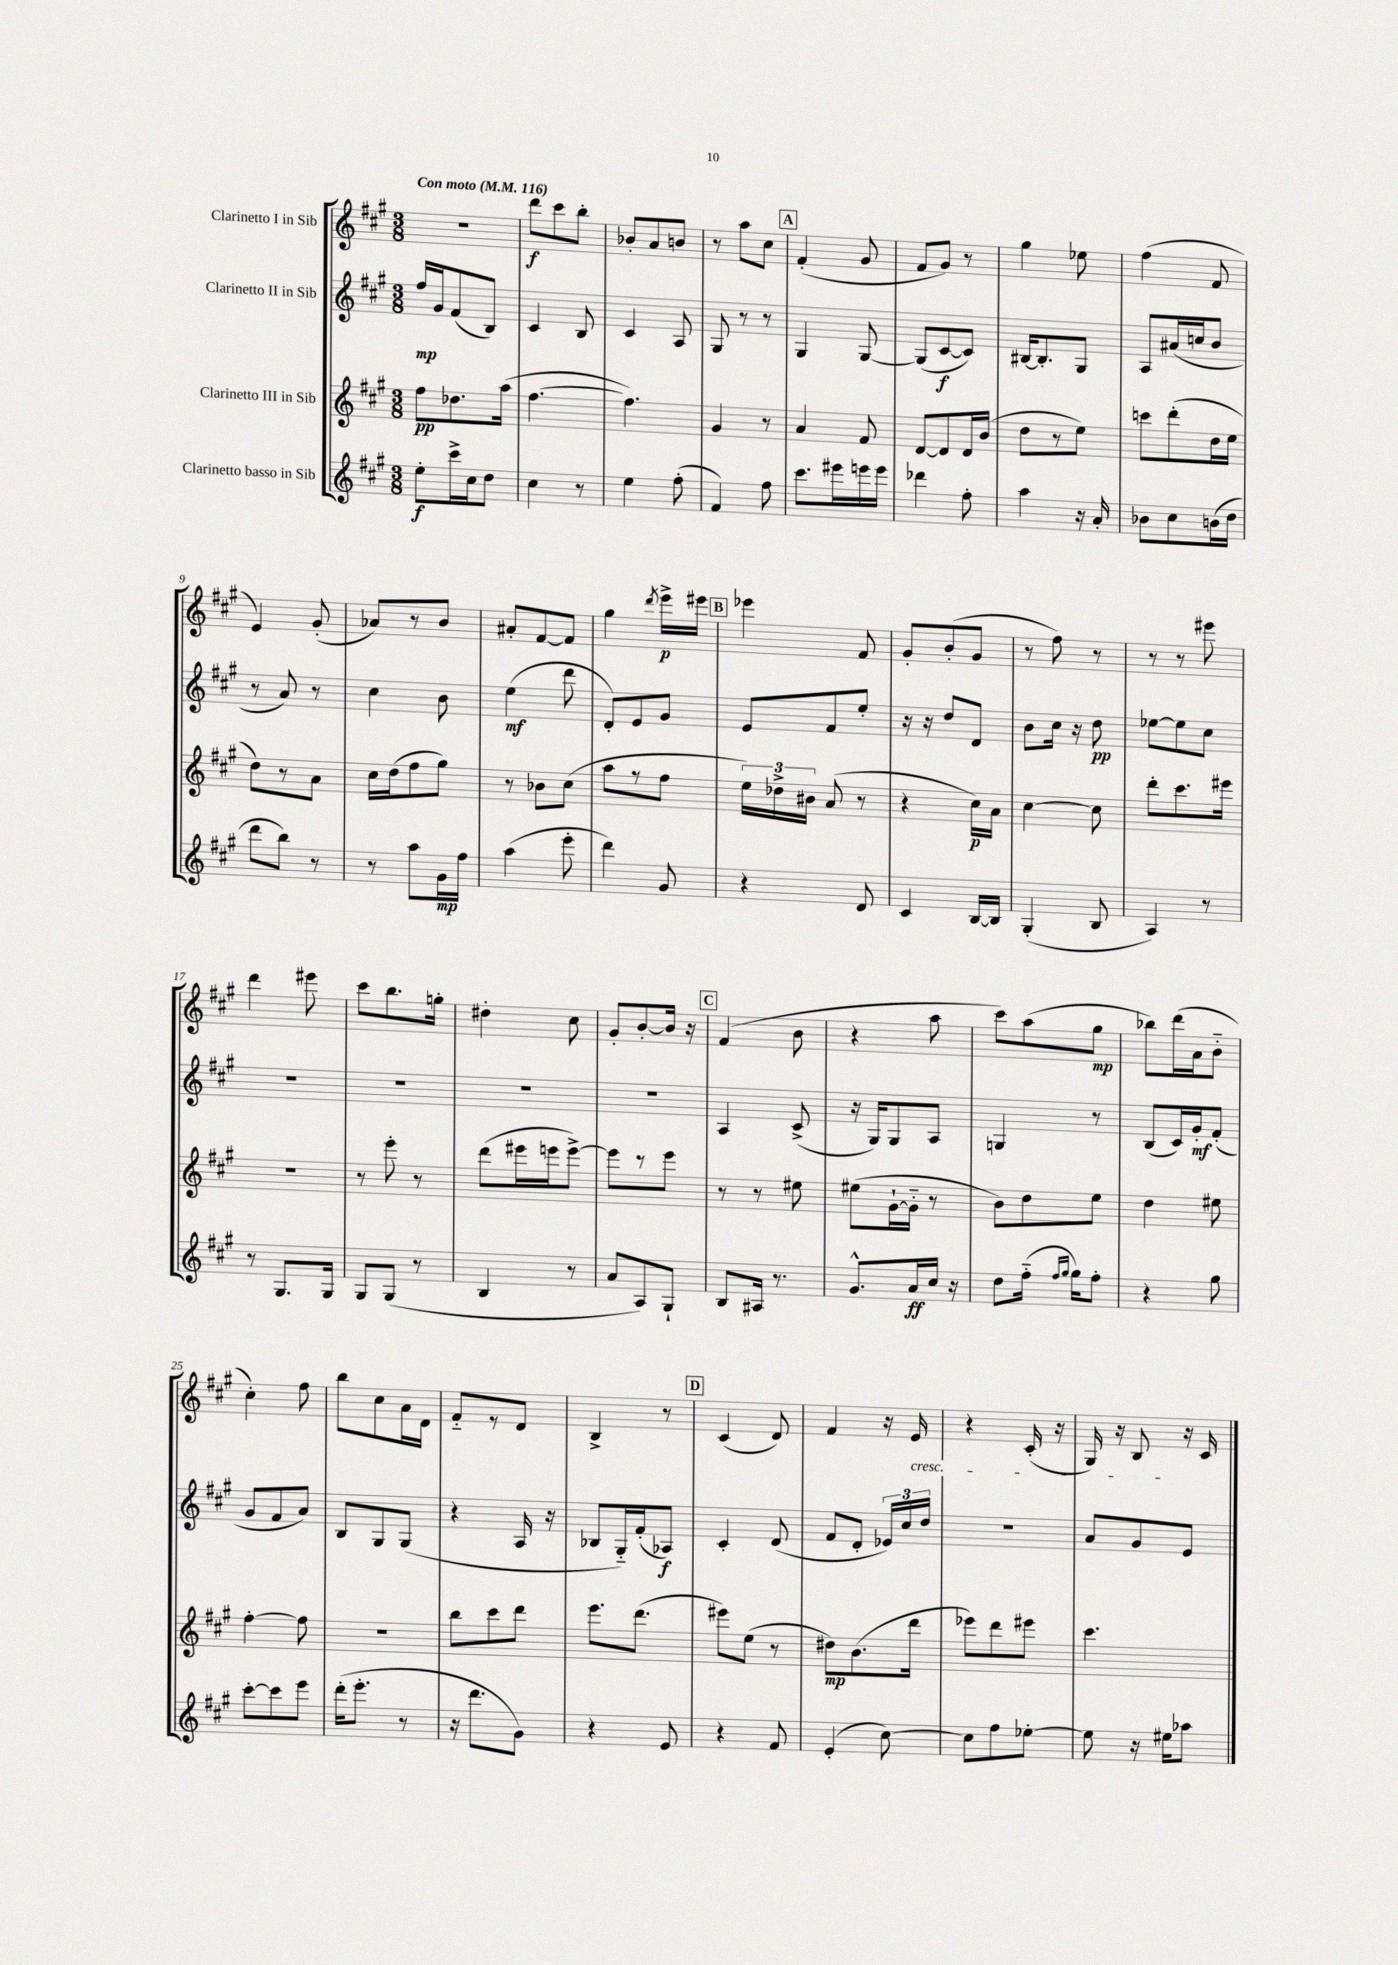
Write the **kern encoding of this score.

**kern	**kern	**kern	**kern
*staff4	*staff3	*staff2	*staff1
*clefG2	*clefG2	*clefG2	*clefG2
*k[f#c#g#]	*k[f#c#g#]	*k[f#c#g#]	*k[f#c#g#]
*M3/8	*M3/8	*M3/8	*M3/8
*MM116	*MM116	*MM116	*MM116
8ee'	8ff#	16ff#	4.r
.	.	16g#	.
16ccc#^	8.dd-	(8f#	.
16cc#	.	.	.
8dd	.	8B)	.
.	(16aa	.	.
=	=	=	=
4cc#	[4.ff#	4c#	8ddd
.	.	.	8ccc#
8r	.	8B	8bb'
=	=	=	=
4ee	4.ff#])	4c#	8b-'
.	.	.	8a
(8ff#'	.	8A	8b
=	=	=	=
4f#)	4g#	8G#	8r
.	.	8r	8aa
8ff#	8r	8r	8cc#
=	=	=	=
8.ccc#	4a	4G#	(4f#'
16eee#	.	.	.
16eee	8f#	[8G#	8g#
16eee	.	.	.
=	=	=	=
4ddd-	[8d	(8G#]	8f#
.	8d]	[8c#	8g#)
8ff#'	16d	8c#])	8r
.	(16b	.	.
=	=	=	=
4aa	8dd	[16B#	4gg#
.	.	8.B#']	.
.	8r	.	.
16r	8ee)	8G#	8ee-
16a'	.	.	.
=	=	=	=
8b-	8ccc	8A	(4ff#
8cc#	(8ddd'	(16a#	.
.	.	16cc	.
(16b	16dd	8b	8f#
16dd	16ee	.	.
=	=	=	=
8ddd	8dd)	8r	4e)
8bb)	8r	8a)	.
8r	8a	8r	(8g#'
=	=	=	=
8r	16cc#	4cc#	8a-)
.	(16dd	.	.
8aa	8ff#	.	8r
16g#	8gg#)	8b	8b
16ff#	.	.	.
=	=	=	=
(4aa	8r	(4ee	8a#'
.	8b-	.	[8f#
8eee'	(8cc#	8ddd	8f#]
=	=	=	=
4ddd)	8aa	8d')	4gg#
.	8r	8e	.
.	.	.	8qddd
8g#	8ff#	8g#	16eee^
.	.	.	16eee#
=	=	=	=
4r	24ee)	8e	4eee-
.	24dd-^	.	.
.	24b#	.	.
.	(8a	8f#	.
8d	8r	8ee'	8f#
=	=	=	=
4c#	4r	16r	8g#'
.	.	16r	.
.	.	8dd	(8b'
[16B	16cc#)	8d	8g#
16B]	16a	.	.
=	=	=	=
(4G#'	[4cc#	8b	8r
.	.	16cc#	8ff#)
.	.	16r	.
8B	8cc#]	8dd	8r
=	=	=	=
4A)	8ddd'	[8ee-	8r
.	8.ccc#	8ee-]	8r
8r	.	8cc#	8eee#
.	16eee#	.	.
=	=	=	=
8r	4.r	4.r	4ddd
8.G#	.	.	.
.	.	.	8eee#
16G#	.	.	.
=	=	=	=
8G#	8r	4.r	8ccc#
(8G#	8eee'	.	8.bb
8r	8r	.	.
.	.	.	16gg'
=	=	=	=
4B	(8ddd	4.r	4dd#'
.	16eee#	.	.
.	16eee	.	.
8r	[8eee^)	.	8cc#
=	=	=	=
8a	8eee]	4.r	8g#'
8A)	8r	.	[8b'
8G#`	8eee	.	16b]
.	.	.	16r
=	=	=	=
8B	8r	4A	(4f#
16A#	8r	.	.
8.r	.	.	.
.	8ee#	(8c#^	8b
=	=	=	=
8.g#^^	(8ee#	16r	4r
.	.	16G#)	.
.	[16g#`	8G#	.
16a	16g#'~]	.	.
16cc#	8r	8A	8aa
16r	.	.	.
=	=	=	=
8dd	8b)	4G	8ccc#)
(16ff#'~	8dd	.	(8aa
16qqff#	.	.	.
16qqgg#	.	.	.
16gg#)	.	.	.
8ff#'	8ee	8r	8gg#
=	=	=	=
4r	4dd	(8B	8bb-)
.	.	16c#)	(16ddd
.	.	16g#'	16a
8gg#	8ee#	(8f#'	8b'~
=	=	=	=
[8ccc#'	[4ff#'	8g#	4cc#')
8ccc#]	.	8f#	.
8eee	8ff#]	8a)	8ff#
=	=	=	=
(16ddd'	4.r	8B	8bb
8.eee'	.	.	.
.	.	8G#	8cc#
8r	.	(8G#	16a
.	.	.	16d
=	=	=	=
16r	8bb	4r	8f#'~
8.ddd	.	.	.
.	8ccc#	.	8r
8g#)	8ddd	16A	8d
.	.	16r	.
=	=	=	=
4r	8.eee	8B-	4B^
.	.	16G#'~)	.
.	(8.ddd	(16f#'	.
8e	.	8A-)	8r
=	=	=	=
4r	8eee#)	4c#'	(4c#
.	(8ee	.	.
8f#	8r	(8d	8d)
=	=	=	=
(4e'	8dd#)	8f#	4f#
.	(8.b	8d'	.
[8cc#)	.	24e-)	16r
.	.	24cc#	.
.	16ddd	.	16e
.	.	24dd	.
=	=	=	=
8cc#]	8eee-)	4.r	4r
8ff#	8ddd	.	.
[8ee-'	8eee#	.	(16c#'
.	.	.	16r
=	=	=	=
8ee-]	4.ccc#	8a	16G#)
.	.	.	16r
16r	.	8g#	8B
16ee#	.	.	.
8aa-	.	8e	16r
.	.	.	16c#
==	==	==	==
*-	*-	*-	*-
